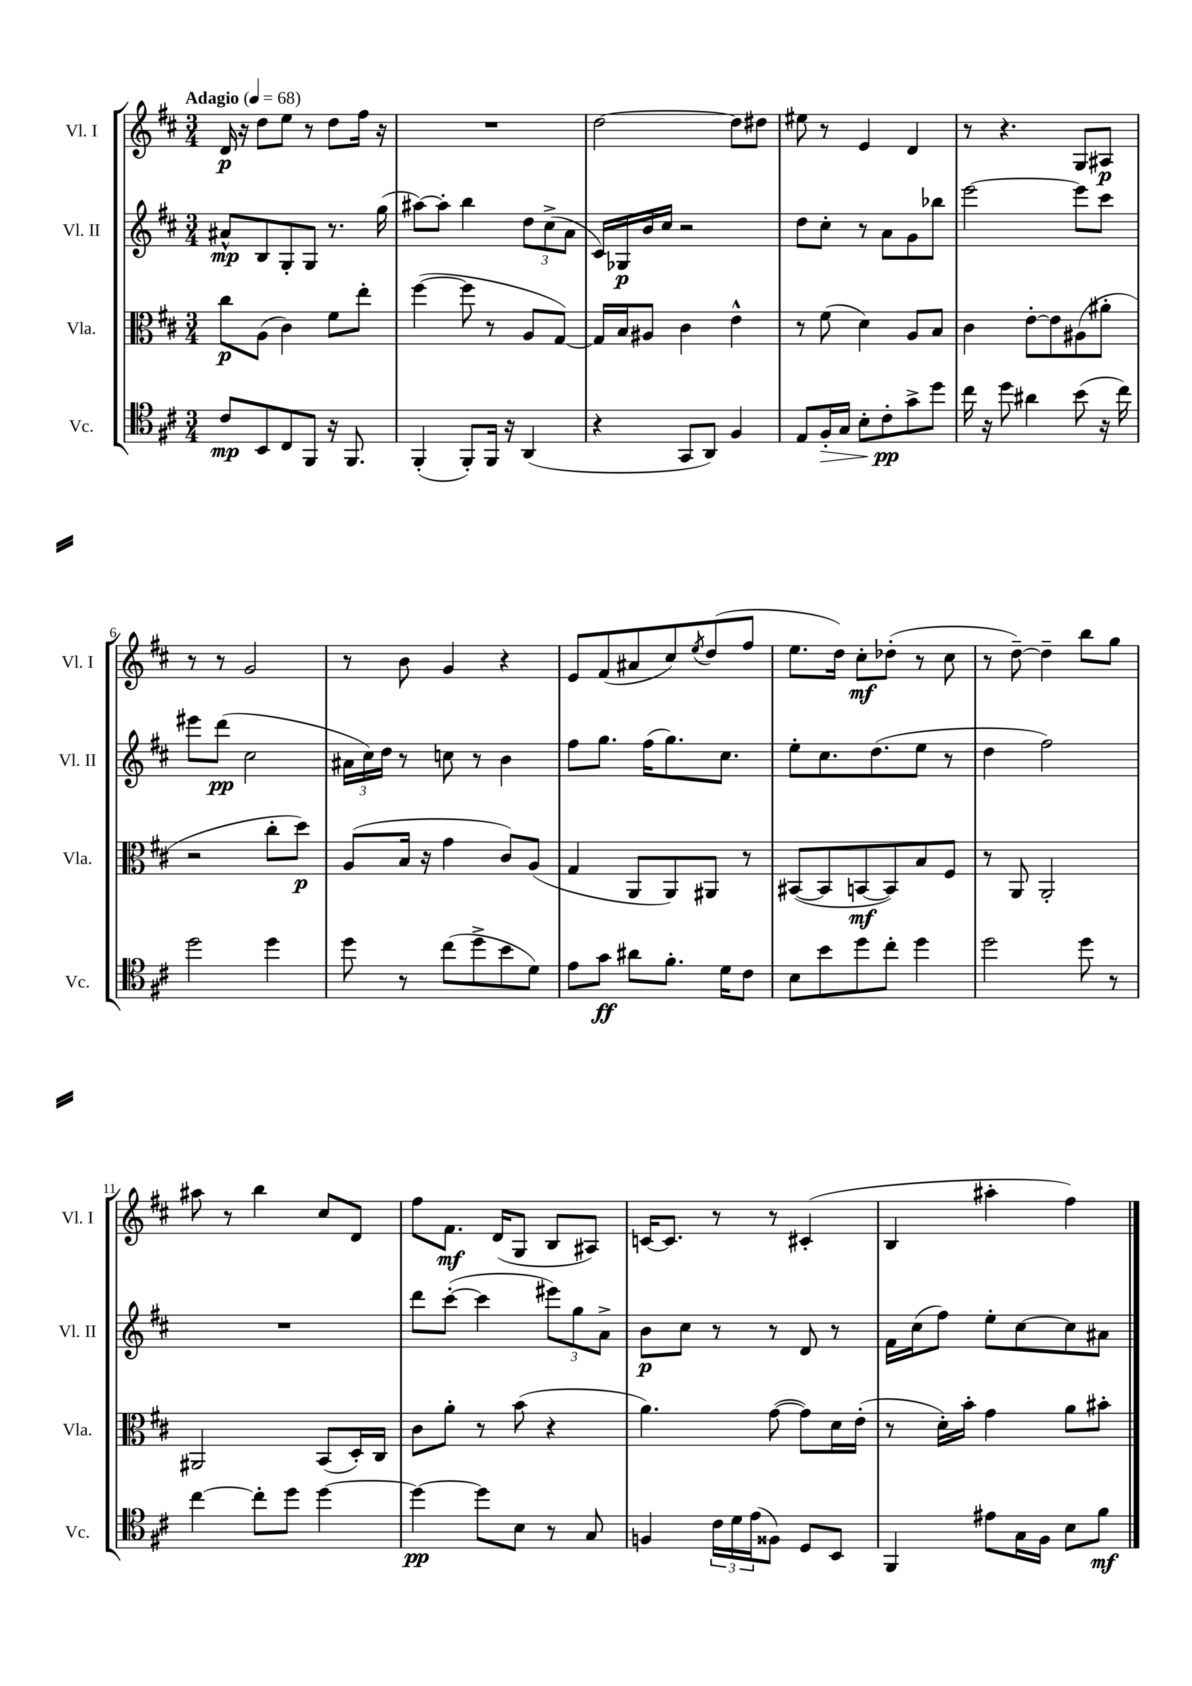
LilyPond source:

<<
\new StaffGroup <<
\new Staff = "s0" \with { instrumentName = "Vl. I" shortInstrumentName = "Vl. I" } {
    \clef treble \key d \major \numericTimeSignature \time 3/4 \tempo "Adagio" 4 = 68
    d'16\p r16 d''8 e''8 r8 d''8 fis''16 r16 |
    R2. |
    d''2~ d''8 dis''8 |
    eis''8 r8 e'4 d'4 |
    r8 r4. g8 ais8\p |
    r8 r8 g'2 |
    r8 b'8 g'4 r4 |
    e'8 fis'8( ais'8 cis''8) \acciaccatura { e''8 } d''8( fis''8 |
    e''8. d''16) cis''8-.\mf des''8-.( r8 cis''8 |
    r8 d''8~--) d''4-- b''8 g''8 |
    ais''8 r8 b''4 cis''8 d'8 |
    fis''8 fis'8.\mf d'16( g8 b8 ais8) |
    c'16~ c'8. r8 r8 cis'4-.( |
    b4 ais''4-. fis''4) \bar "|." |
}
\new Staff = "s1" \with { instrumentName = "Vl. II" shortInstrumentName = "Vl. II" } {
    \clef treble \key d \major \numericTimeSignature \time 3/4
    ais'8-^\mp b8 g8-. g8 r8. g''16( |
    ais''8~) ais''8-. b''4 \tuplet 3/2 { d''8 cis''8->( a'8 } |
    cis'16) ges16\p b'16 cis''16 r2 |
    d''8 cis''8-. r8 a'8 g'8 bes''8 |
    e'''2~ e'''8 cis'''8 |
    eis'''8 d'''8\pp( cis''2 |
    \tuplet 3/2 { ais'16 cis''16) d''16 } r8 c''8 r8 b'4 |
    fis''8 g''8. fis''16( g''8.) cis''8. |
    e''8-. cis''8. d''8.( e''8 r8 |
    d''4 fis''2) |
    R2. |
    d'''8 cis'''8~-.( cis'''4 \tuplet 3/2 { eis'''8) g''8 a'8-> } |
    b'8\p cis''8 r8 r8 d'8 r8 |
    fis'16 cis''16( fis''8) e''8-. cis''8~ cis''8 ais'8 \bar "|." |
}
\new Staff = "s2" \with { instrumentName = "Vla." shortInstrumentName = "Vla." } {
    \clef alto \key d \major \numericTimeSignature \time 3/4
    cis''8\p a8( cis'4) fis'8 e''8-. |
    fis''4~( fis''8 r8 a8 g8~) |
    g16 b16 ais8 cis'4 e'4-^ |
    r8 fis'8( d'4) a8 b8 |
    cis'4 e'8~-. e'8 ais8( ais'8-. |
    r2 cis''8-. d''8\p) |
    a8( b16 r16 g'4 cis'8) a8( |
    g4 a,8 a,8) ais,8 r8 |
    bis,8~( bis,8 b,8~\mf b,8) b8 fis8 |
    r8 a,8 a,2-. |
    ais,2 b,8( d16-.) cis16 |
    cis'8 a'8-. r8 b'8( r4 |
    a'4.) g'8~( g'8) d'16 e'16-.( |
    r8 d'16-.) b'16-. g'4 a'8 bis'8-. \bar "|." |
}
\new Staff = "s3" \with { instrumentName = "Vc." shortInstrumentName = "Vc." } {
    \clef tenor \key d \major \numericTimeSignature \time 3/4
    cis'8\mp b,8 cis8 fis,8 r16 fis,8. |
    fis,4-.( fis,8-.) fis,16 r16 a,4( |
    r4 g,8 a,8) fis4 |
    e8 fis16-.\> g16 b8-. cis'8-.\pp\! g'8-> d''8 |
    cis''16 r16 d''8 ais'4 b'8( r16 cis''16) |
    d''2 d''4 |
    d''8 r8 cis''8( d''8-> b'8 d'8) |
    e'8 g'8\ff ais'8 fis'8.-. d'16 cis'8 |
    b8 b'8 d''8 cis''8-. d''4 |
    d''2 d''8 r8 |
    cis''4~ cis''8-. d''8 d''4~ |
    d''4~\pp d''8 b8 r8 g8 |
    f4 \tuplet 3/2 { cis'16 d'16 e'16( } fisis8) d8 b,8 |
    fis,4 eis'8 g16 fis16 b8 fis'8\mf \bar "|." |
}
>>
>>
